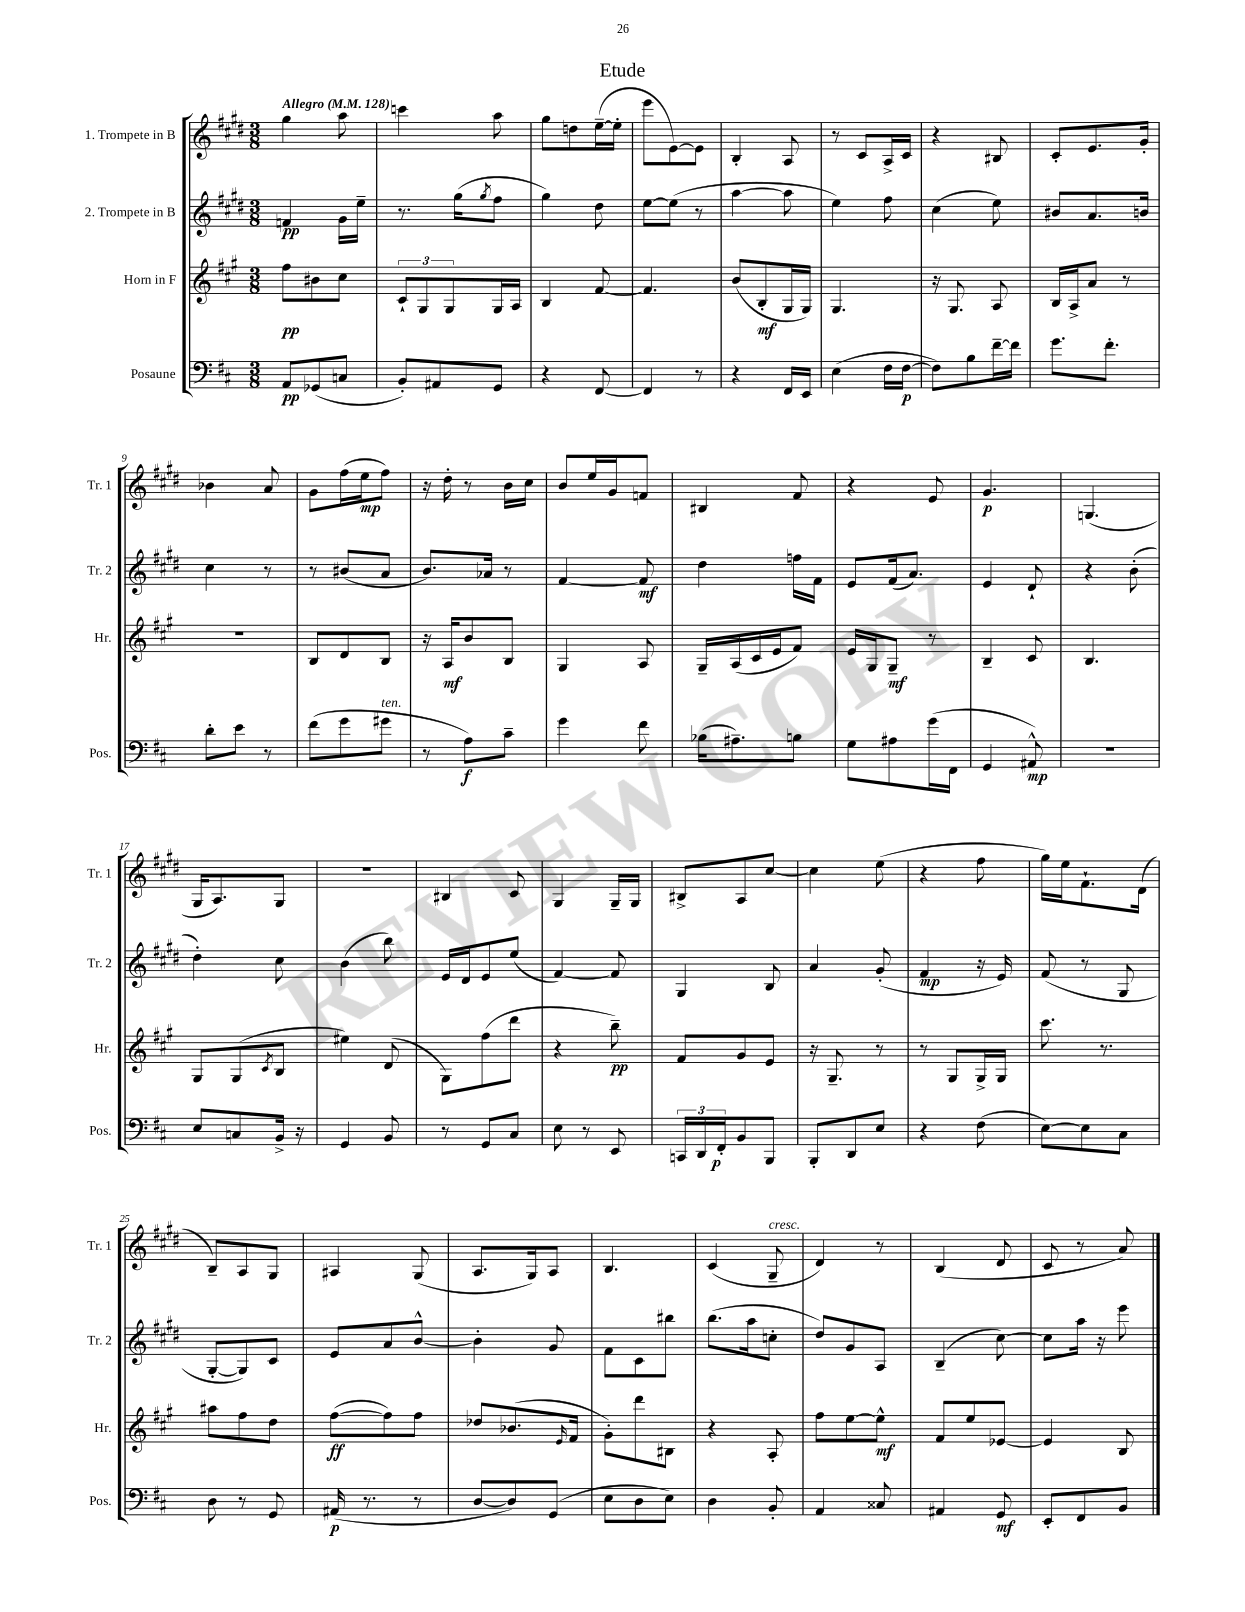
\header { title = "Etude" }
<<
\new StaffGroup <<
\new Staff = "s0" \with { instrumentName = "1. Trompete in B" shortInstrumentName = "Tr. 1" } {
    \clef treble \key e \major \numericTimeSignature \time 3/8 \tempo "Allegro" 4 = 128
    gis''4 a''8 |
    c'''4 a''8 |
    gis''8 d''8 e''16~--( e''16-. |
    e'''8 e'8~) e'8 |
    b4-. a8 |
    r8 cis'8 a16-> cis'16 |
    r4 bis8 |
    cis'8-. e'8. gis'16-. |
    bes'4 a'8 |
    gis'8 fis''16( e''16\mp fis''8) |
    r16 dis''16-. r8 b'16 cis''16 |
    b'8 e''16 gis'16 f'8 |
    bis4 fis'8 |
    r4 e'8 |
    gis'4.\p |
    g4.( |
    gis16 a8.) gis8 |
    R4. |
    bis4 cis'8 |
    gis4 gis16-- gis16 |
    bis8-> a8 cis''8~ |
    cis''4 e''8( |
    r4 fis''8 |
    gis''16) e''16 fis'8.-! dis'16( |
    b8--) a8 gis8 |
    ais4 gis8( |
    a8. gis16) a8 |
    b4. |
    cis'4( gis8--^\markup { \italic "cresc." } |
    dis'4) r8 |
    b4( dis'8 |
    cis'8 r8 a'8) \bar "|." |
}
\new Staff = "s1" \with { instrumentName = "2. Trompete in B" shortInstrumentName = "Tr. 2" } {
    \clef treble \key e \major \numericTimeSignature \time 3/8
    f'4\pp gis'16 e''16-- |
    r8. gis''16( \acciaccatura { gis''8 } fis''8 |
    gis''4) dis''8 |
    e''8~ e''8( r8 |
    a''4~ a''8 |
    e''4) fis''8 |
    cis''4( e''8) |
    bis'8 a'8. b'16 |
    cis''4 r8 |
    r8 bis'8( a'8 |
    b'8.) aes'16 r8 |
    fis'4~ fis'8\mf |
    dis''4 f''16 fis'16 |
    e'8 fis'16( a'8.) |
    e'4 dis'8-! |
    r4 b'8-.( |
    dis''4-.) cis''8 |
    b'4( b''8) |
    e'16 dis'16 e'8 e''8( |
    fis'4~) fis'8 |
    gis4 b8 |
    a'4 gis'8-.( |
    fis'4\mp r16 e'16) |
    fis'8( r8 gis8 |
    gis8~-. gis8) cis'8 |
    e'8 a'8 b'8~-^ |
    b'4-. gis'8 |
    fis'8 cis'8 bis''8 |
    b''8.( a''16 c''8-. |
    dis''8) gis'8 a8 |
    b4--( cis''8~) |
    cis''8 a''16 r16 e'''8 \bar "|." |
}
\new Staff = "s2" \with { instrumentName = "Horn in F" shortInstrumentName = "Hr." } {
    \clef treble \key a \major \numericTimeSignature \time 3/8
    fis''8\pp bis'8 cis''8 |
    \tuplet 3/2 { cis'8-! gis8 gis8 } gis16 a16 |
    b4 fis'8~ |
    fis'4. |
    b'8( b8-.\mf gis16 gis16) |
    gis4. |
    r16 gis8. a8 |
    b16 a16-> a'8 r8 |
    R4. |
    b8 d'8 b8 |
    r16 a16\mf b'8 b8 |
    gis4 a8 |
    gis16-- a16( cis'16 e'16 fis'8) |
    e'16 gis16 gis8--\mf r8 |
    b4-- cis'8 |
    b4. |
    gis8 gis8( \acciaccatura { cis'8 } b8 |
    eis''4) d'8( |
    gis8) fis''8( d'''8 |
    r4 b''8--\pp) |
    fis'8 gis'8 e'8 |
    r16 gis8.-- r8 |
    r8 gis8 gis16-> gis16 |
    cis'''8. r8. |
    ais''8 fis''8 d''8 |
    fis''8~\ff( fis''8) fis''8 |
    des''8 bes'8.( \grace { e'16 } fis'16 |
    gis'8-.) d'''8 bis8 |
    r4 a8-. |
    fis''8 e''8~ e''8-^\mf |
    fis'8 e''8 ees'8~ |
    ees'4 b8 \bar "|." |
}
\new Staff = "s3" \with { instrumentName = "Posaune" shortInstrumentName = "Pos." } {
    \clef bass \key d \major \numericTimeSignature \time 3/8
    a,8\pp ges,8( c8 |
    b,8-.) ais,8 g,8 |
    r4 fis,8~ |
    fis,4 r8 |
    r4 fis,16 e,16 |
    e4( fis16 fis16~\p |
    fis8) b8 fis'16~-- fis'16 |
    g'8. fis'8.-. |
    d'8-. e'8 r8 |
    fis'8( g'8 gis'8^\markup { \italic "ten." } |
    r8 a8\f) cis'8-- |
    g'4 fis'8 |
    bes16( ais8.--) b8 |
    g8 ais8 g'16( fis,16 |
    g,4 ais,8-^\mp) |
    R4. |
    e8 c8 b,16-> r16 |
    g,4 b,8 |
    r8 g,8 cis8 |
    e8 r8 e,8 |
    \tuplet 3/2 { c,16 d,16 fis,16-.\p } b,8 b,,8 |
    b,,8-. d,8 e8 |
    r4 fis8( |
    e8~) e8 cis8 |
    d8 r8 g,8 |
    ais,16\p( r8. r8 |
    d8~ d8) g,8( |
    e8 d8 e8) |
    d4 b,8-. |
    a,4 cisis8 |
    ais,4 g,8\mf |
    e,8-. fis,8 b,8 \bar "|." |
}
>>
>>
